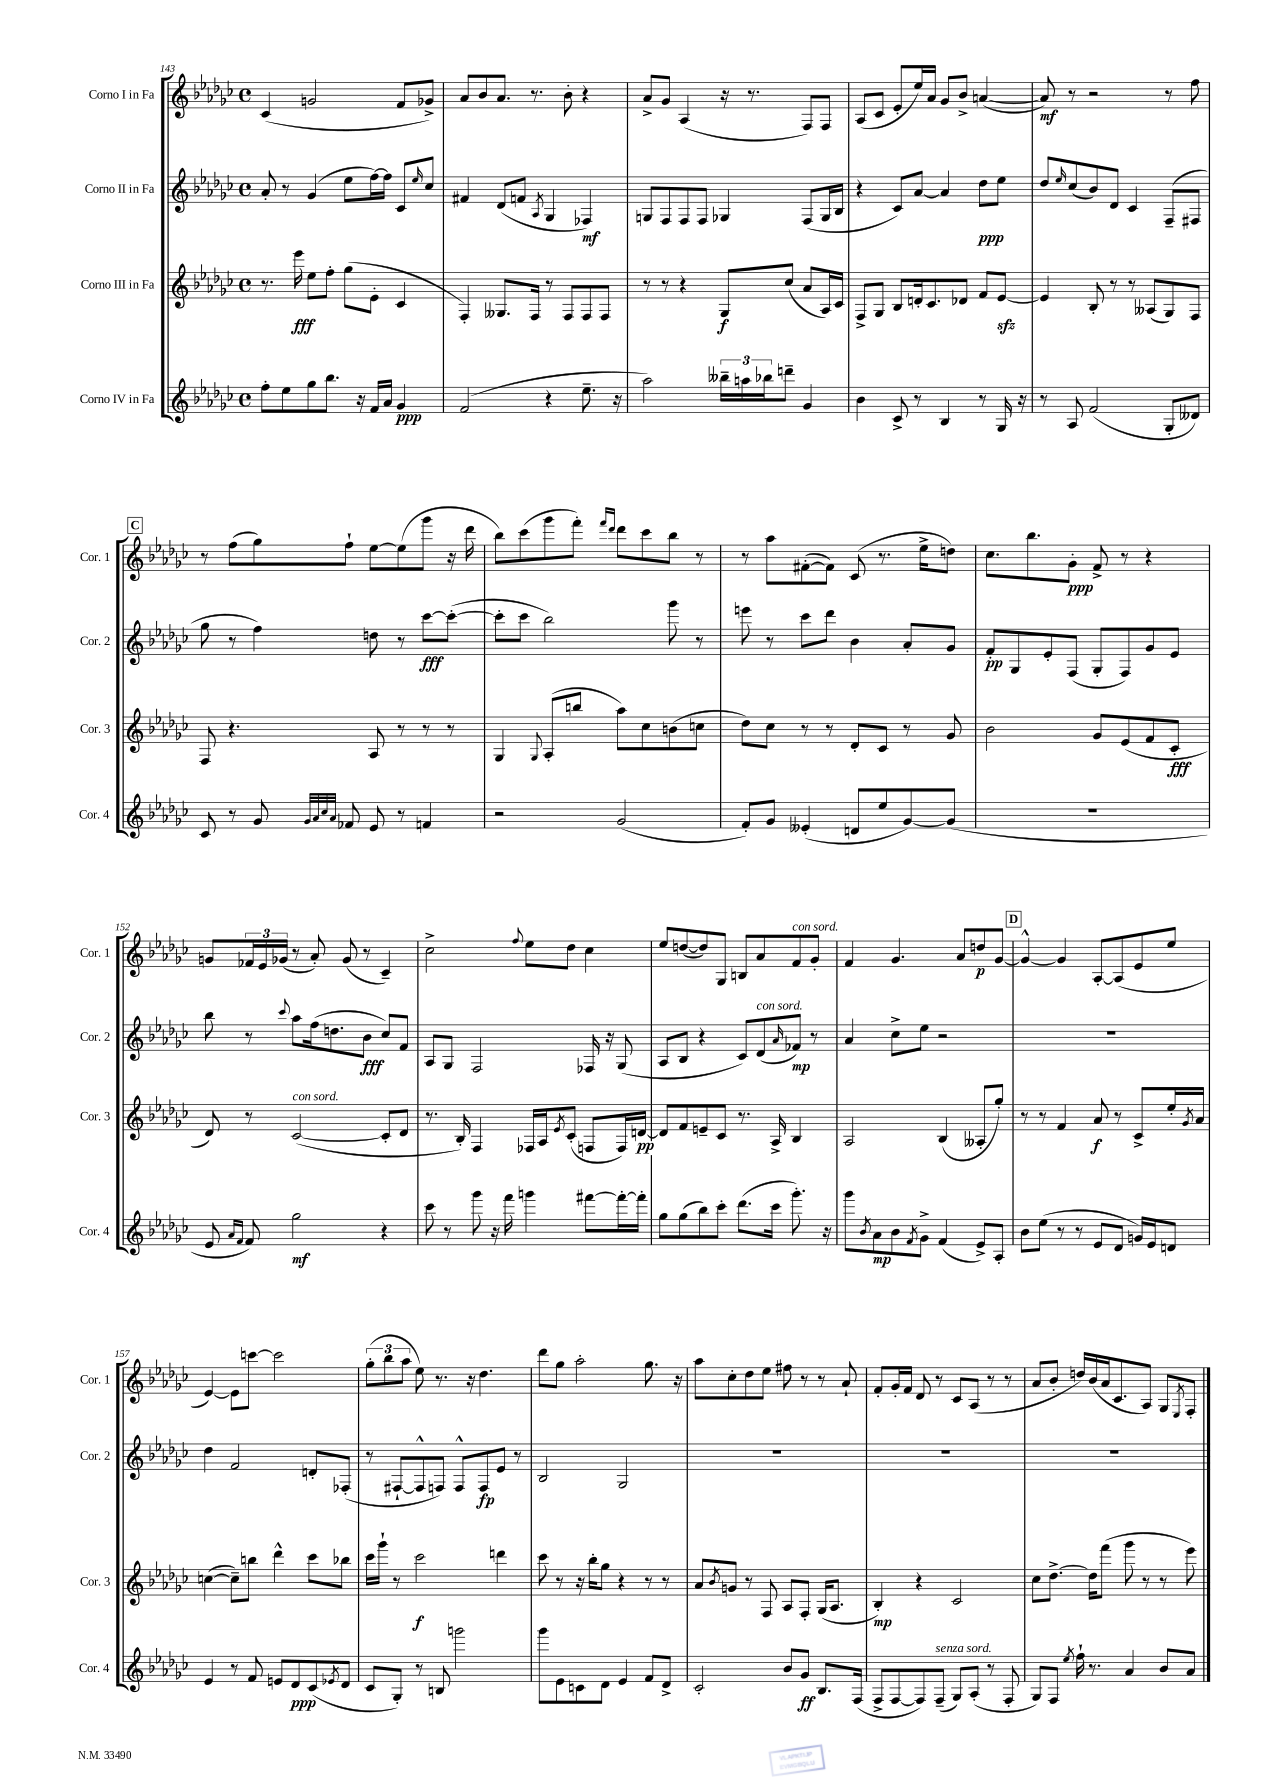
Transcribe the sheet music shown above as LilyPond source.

<<
\new StaffGroup <<
\new Staff = "s0" \with { instrumentName = "Corno I in Fa" shortInstrumentName = "Cor. 1" } {
    \clef treble \key ges \major \defaultTimeSignature \time 4/4
    ces'4( g'2 f'8 ges'8->) |
    aes'8 bes'8 aes'8. r8. bes'8-. r4 |
    aes'8-> ges'8 aes4( r16 r8. f8) f8 |
    aes8( ces'8 ees'8-. ees''16) aes'16 ges'8 bes'8-> a'4~( |
    a'8\mf) r8 r2 r8 f''8 |
    \mark \markup { \box "C" } r8 f''8( ges''8) f''8-! ees''8~ ees''8( ges'''8 r16 des'''16 |
    bes''8) ces'''8( ges'''8 f'''8-.) \grace { f'''16 des'''16 } des'''8 ces'''8 bes''8 r8 |
    r8 aes''8 fis'8~-.( fis'8) ces'8( r8. ees''16-> d''8) |
    ces''8. bes''8. ges'8-.\ppp f'8-> r8 r4 |
    g'8 \tuplet 3/2 { fes'16 ees'16 ges'16( } r8 aes'8-.) ges'8( r8 ces'4--) |
    ces''2-> \appoggiatura { f''8 } ees''8 des''8 ces''4 |
    ees''8 d''8~( d''8) ges8 b8 aes'8 f'8^\markup { \italic "con sord." } ges'8-. |
    f'4 ges'4. aes'8 d''8\p ges'8~ |
    \mark \markup { \box "D" } ges'4~-^ ges'4 aes8~-. aes8( ees'8 ees''8 |
    ees'4~) ees'8 c'''8~ c'''2 |
    \tuplet 3/2 { ges''8-.( bes''8 aes''8 } ees''8) r8. r16 des''4. |
    des'''8 ges''8 aes''2-. ges''8. r16 |
    aes''8 ces''8-. des''8 ees''8 fis''8 r8 r8 aes'8-! |
    f'8-. ges'16-. f'16 des'8 r8 ces'8 aes8( r8 r8 |
    aes'8 bes'8-. d''16) bes'16( aes'16 ces'8. aes8) ges8 \acciaccatura { ees8 } f8-. \bar "|." |
}
\new Staff = "s1" \with { instrumentName = "Corno II in Fa" shortInstrumentName = "Cor. 2" } {
    \clef treble \key ges \major \defaultTimeSignature \time 4/4
    aes'8-. r8 ges'4( ees''8 f''16~) f''16 ces'8 \grace { ees''16 } ces''8 |
    fis'4 des'8( f'8 \acciaccatura { aes8 } ges4 fes4\mf) |
    g8 f8 f8 f8 ges4 f8( ges16 bes16 |
    r4 ces'8) aes'8~ aes'4 des''8\ppp ees''8 |
    des''8 \grace { ees''16 } ces''8( bes'8) des'8 ces'4 f8--( fis8 |
    \mark \markup { \box "C" } ges''8 r8 f''4) d''8 r8 ces'''8~\fff ces'''8~-.( |
    ces'''8-. ces'''8 bes''2) ges'''8 r8 |
    e'''8 r8 ces'''8 des'''8 bes'4 aes'8-. ges'8 |
    f'8-.\pp ges8 ees'8-. f8( ges8-. f8) ges'8 ees'8 |
    bes''8 r8 \appoggiatura { ces'''8 } aes''8 f''16( d''8. bes'8\fff ces''8) f'8 |
    aes8 ges8 f2 fes16 r16 ges8( |
    aes8 bes8 r4 ces'8) des'8^\markup { \italic "con sord." }( \grace { aes'16 } fes'8\mp) r8 |
    aes'4 ces''8-> ees''8 r2 |
    \mark \markup { \box "D" } R1 |
    des''4 f'2 d'8-. fes8-.( |
    r8 fis8~-! fis8-^ f8) f8-^ f8\fp ees'8 r8 |
    bes2 ges2 |
    R1 |
    R1 |
    R1 \bar "|." |
}
\new Staff = "s2" \with { instrumentName = "Corno III in Fa" shortInstrumentName = "Cor. 3" } {
    \clef treble \key ges \major \defaultTimeSignature \time 4/4
    r8. ees'''16\fff ees''8 f''8-. ges''8( ees'8-. ces'4 |
    f4-.) geses8. f16 r8 f8 f8 f8 |
    r8 r8 r4 ges8\f ces''8( aes'8 aes16) ces'16 |
    f8-> ges8 bes8 d'16-. ces'8. des'8 f'8 ees'8~\sfz |
    ees'4 bes8-. r8 r8 aeses8( ges8) f8 |
    \mark \markup { \box "C" } f8 r4. aes8 r8 r8 r8 |
    ges4 \appoggiatura { ges8 } aes8-.( b''8 aes''8) ces''8 b'8( c''8 |
    des''8) ces''8 r8 r8 des'8-. ces'8 r8 ges'8 |
    bes'2 ges'8 ees'8( f'8 ces'8-.\fff |
    des'8) r8 ces'2~^\markup { \italic "con sord." }( ces'8-. des'8 |
    r8. bes16-.) f4 fes16 aes16 \acciaccatura { ees'8 } ces'8-.( f8 f16) d'16~\pp |
    d'8 f'8 e'8-- ces'8 r8. aes16-> bes4 |
    aes2 bes4( aeses8-. ges''8-.) |
    \mark \markup { \box "D" } r8 r8 f'4 aes'8\f r8 ces'8-> ees''16-. \acciaccatura { ges'8 } aes'16 |
    c''4~( c''8--) b''8 des'''4-^ ces'''8 bes''8 |
    ces'''16 ges'''16-! r8 ces'''2\f d'''4 |
    ces'''8 r8 r16 bes''16-. ges''8 r4 r8 r8 |
    aes'8 \acciaccatura { bes'8 } g'8 r8 f8 aes8 f8-. ges16( aes8. |
    bes4-.\mp) r4 ces'2 |
    ces''8 des''8.~-> des''16 f'''8( ges'''8 r8 r8 ees'''8) \bar "|." |
}
\new Staff = "s3" \with { instrumentName = "Corno IV in Fa" shortInstrumentName = "Cor. 4" } {
    \clef treble \key ges \major \defaultTimeSignature \time 4/4
    f''8-. ees''8 ges''8 bes''8. r16 f'16 aes'16 ges'4\ppp |
    f'2( r4 ees''8.-- r16 |
    aes''2) \tuplet 3/2 { beses''16-- a''16 bes''16 } d'''8-- ges'4 |
    bes'4 ces'8-> r8 bes4 r8 ges16 r16 |
    r8 aes8 f'2( ges8-. deses'8) |
    \mark \markup { \box "C" } ces'8 r8 ges'8 \grace { ges'32 aes'32 ces''32 aes'32 } fes'8 ees'8 r8 f'4 |
    r2 ges'2( |
    f'8-.) ges'8 eeses'4-.( d'8 ees''8 ges'8~) ges'8( |
    R1 |
    ees'8 \grace { aes'16 f'16 } f'8) ges''2\mf r4 |
    ces'''8 r8 ges'''8 r16 f'''16 g'''4 fis'''8~ fis'''16~-. fis'''16-. |
    ges''8 ges''8( bes''8) ces'''8-. des'''8.( ces'''16 ges'''8.-.) r16 |
    ges'''8 \acciaccatura { bes'8 } aes'8\mp bes'8 \acciaccatura { f'8 } ges'8-> f'4( ees'8->) aes8-. |
    \mark \markup { \box "D" } bes'8 ees''8( r8 r8 ees'8 des'8 g'16) ees'16 d'8 |
    ees'4 r8 f'8 e'8 des'8\ppp ces'8( \acciaccatura { ees'8 } des'8 |
    ces'8 ges8-.) r8 b8 g'''2 |
    ges'''8 ees'8 c'8 des'8 ees'4 f'8 des'8-> |
    ces'2-. bes'8 ges'8\ff bes8. f16( |
    f8-> f8~ f8) f8--^\markup { \italic "senza sord." }( ges8) aes8-.( r8 f8-. |
    ges8) f8 \acciaccatura { ees''8 } f''16-! r8. aes'4 bes'8 aes'8 \bar "|." |
}
>>
>>
\layout { \context { \Score currentBarNumber = #143 } }
